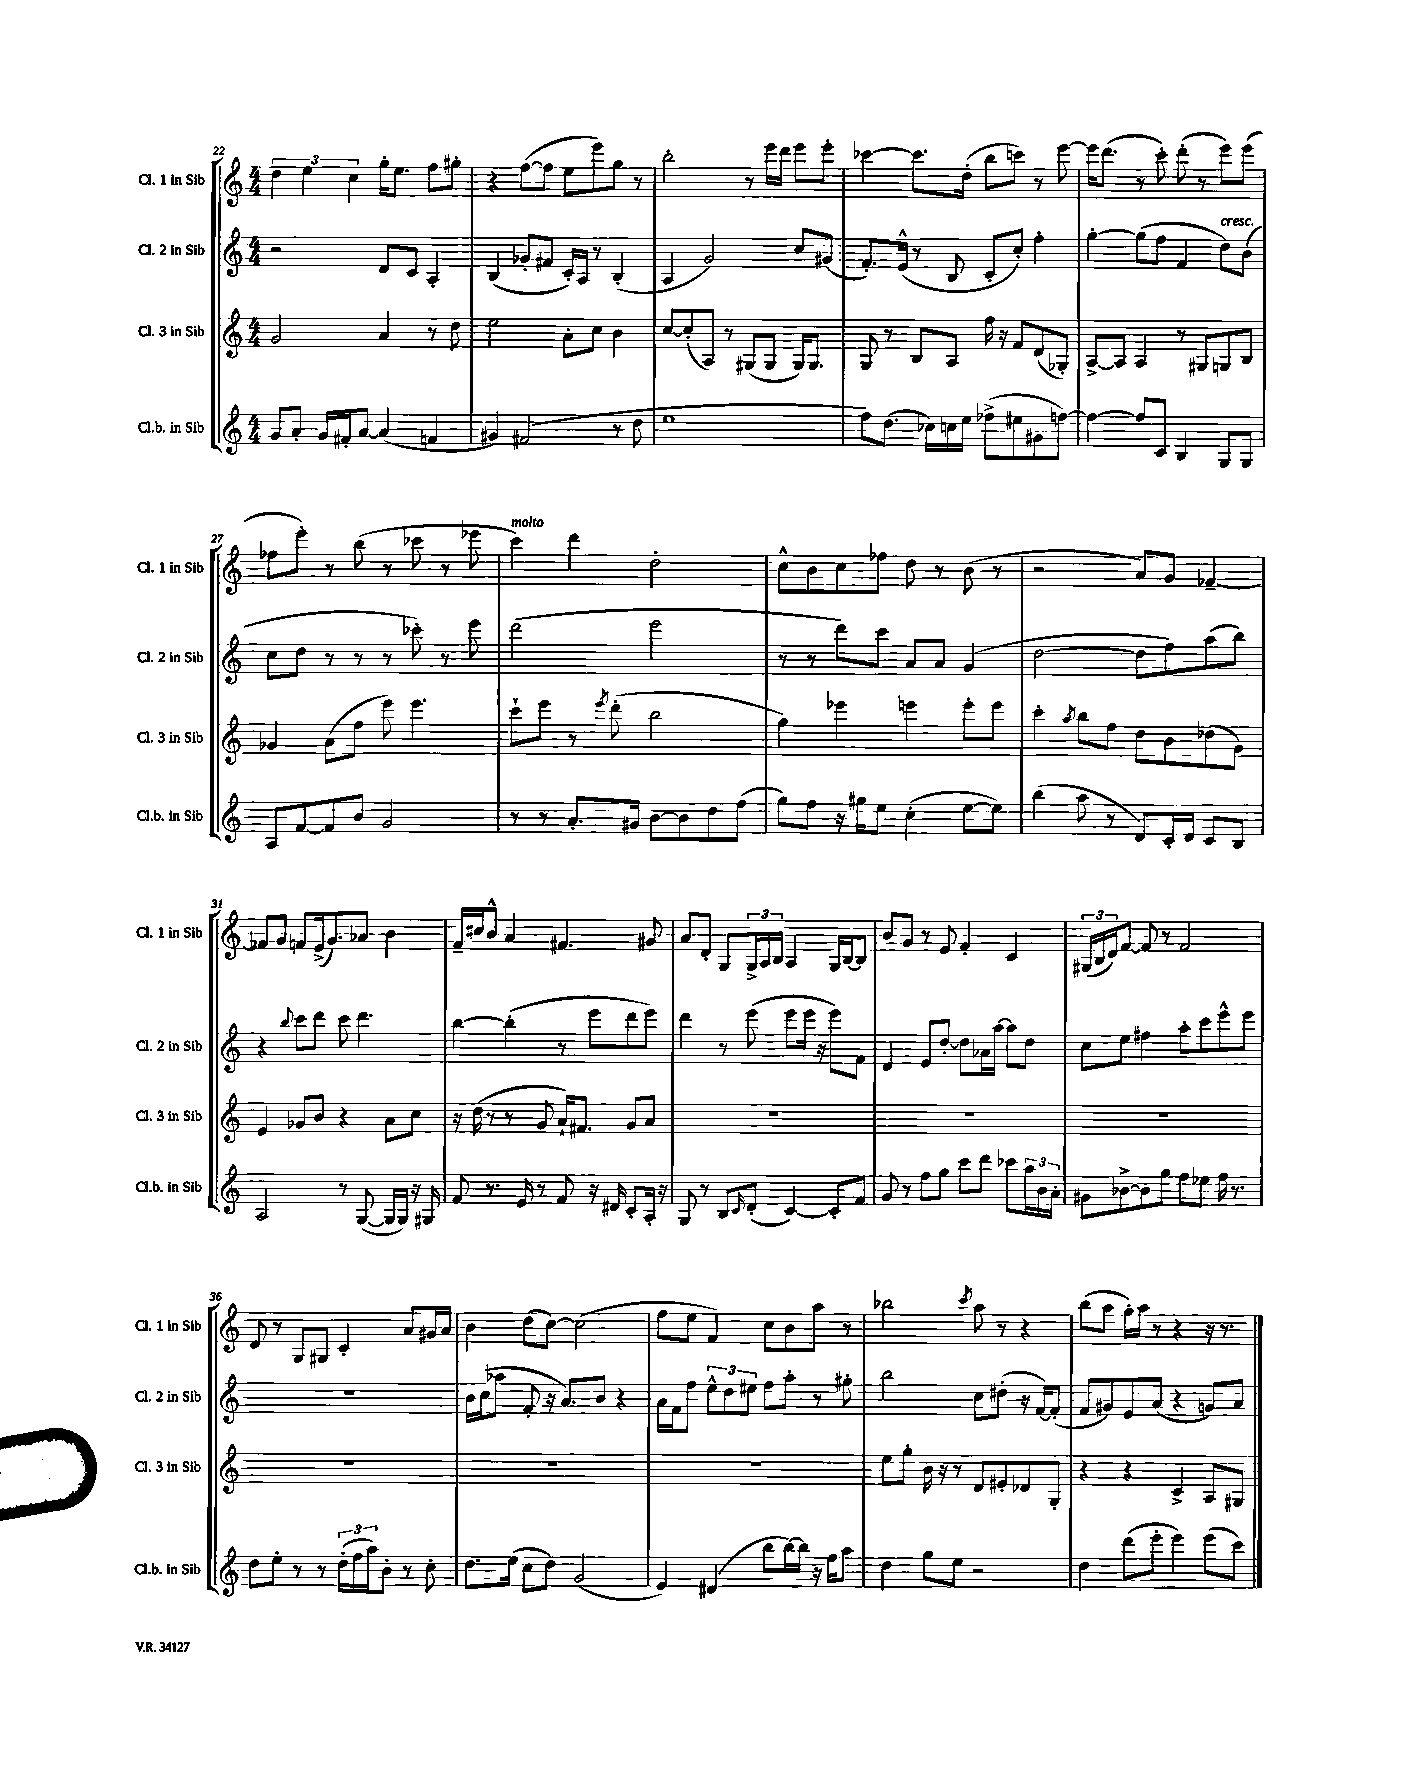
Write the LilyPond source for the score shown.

<<
\new StaffGroup <<
\new Staff = "s0" \with { instrumentName = "Cl. 1 in Sib" shortInstrumentName = "Cl. 1 in Sib" } {
    \clef treble \key c \major \numericTimeSignature \time 4/4
    \tuplet 3/2 { d''4 e''4 c''4 } g''16-. e''8. f''8 gis''8-. |
    r4 f''8~( f''8 e''8 e'''8) g''8 r8 |
    b''2-. r8 e'''16 d'''16 e'''8 e'''8-. |
    ces'''4~ ces'''8. d''16-.( b''8 c'''8) r8 e'''8~ |
    e'''16 d'''8.( r8 c'''8-.) d'''8-.( r8 e'''8) e'''8( |
    fes''8 e'''8-.) r8 b''8( r8 ces'''8 r8 ees'''8 |
    c'''4^\markup { \italic "molto" }) d'''4 d''2-. |
    c''8-^ b'8 c''8 fes''8 d''8 r8 b'8( r8 |
    r2 a'8) g'8 fes'4~-- |
    fes'8 g'8 f'8 e'16->( g'8.) aes'8 b'4 |
    f'16-- cis''16 b'8-^ a'4 fis'4. gis'8 |
    a'8 d'8-. g8 \tuplet 3/2 { g16-> a16 b16 } a4 g16 b16~ b8 |
    b'8 g'8 r8 e'8 f'4-. c'4 |
    \tuplet 3/2 { gis16( b16 d'16) } f'8~ f'8 r8 f'2 |
    d'8 r8 g8 gis8 c'4-. a'8 gis'16 a'16 |
    b'4 d''8( c''8~) c''2( |
    f''8 e''8 f'4) c''8 b'8 a''8 r8 |
    bes''2 \acciaccatura { c'''8 } a''8 r8 r4 |
    b''8( a''8 g''16-.) a''16 r8 r4 r16 r8. \bar "|." |
}
\new Staff = "s1" \with { instrumentName = "Cl. 2 in Sib" shortInstrumentName = "Cl. 2 in Sib" } {
    \clef treble \key c \major \numericTimeSignature \time 4/4
    r2 d'8 c'8 a4-. |
    b4( ges'8-. fis'8 c'16-.) a16 r8 b4-.( |
    a4 g'2) c''8 gis'8( |
    f'8.-.) e'16-^( r8 b8 c'8-. c''8-.) f''4-. |
    g''4~-. g''8( f''8 f'4 d''8^\markup { \italic "cresc." }) b'8( |
    c''8 d''8 r8 r8 r8 ces'''8-.) r8 e'''8 |
    d'''2( e'''2 |
    r8 r8 d'''8) c'''8 a'8 a'8 g'4( |
    d''2~ d''8 f''8) a''8( b''8) |
    r4 \appoggiatura { b''8 } c'''8 d'''8 c'''8 d'''4. |
    b''4~ b''4-.( r8 e'''8 d'''8 e'''8) |
    d'''4 r8 e'''8( e'''8 e'''16 r16 e'''8) f'8 |
    d'4 e'8 d''8~-. d''8 aes'16 a''16~ a''8 d''8 |
    c''8 e''8 fis''4 a''8-. c'''8 e'''8-^ e'''8 |
    R1 |
    b'16 c''16( aes''8 f'8-. r16 a'8.) b'8 r4 |
    a'16 f'16 f''8 \tuplet 3/2 { e''8-^ d''8 eis''8 } f''8 a''8-. r8 gis''8-. |
    b''2 c''8 dis''8-.( r16 f'16~) f'8-.( |
    f'8 gis'8) e'8 a'8( r4 g'8) a'8 \bar "|." |
}
\new Staff = "s2" \with { instrumentName = "Cl. 3 in Sib" shortInstrumentName = "Cl. 3 in Sib" } {
    \clef treble \key c \major \numericTimeSignature \time 4/4
    g'2 a'4 r8 d''8 |
    e''2 a'8-. c''8 b'4 |
    c''8~ c''8-.( a8) r8 gis8( gis8 gis16) gis8. |
    g8 r8 b8 a8 f''16 r16 f'8 d'8( ges8-.) |
    a8~-> a8 a4 r8 gis8 g8 b8 |
    ges'4 a'8( f''8 e'''8) e'''4. |
    c'''8-! e'''8 r8 \acciaccatura { e'''8 } d'''8-.( b''2 |
    g''4) ees'''4 e'''4 e'''8-. e'''8 |
    c'''4-. \acciaccatura { a''8 } b''8 f''8 d''8 b'8 des''8( g'8) |
    e'4 ges'8 b'8 r4 a'8 c''8 |
    r16 d''16( r8 r8 g'8 a'16-!) fis'8. g'8 a'8 |
    R1 |
    R1 |
    R1 |
    R1 |
    R1 |
    R1 |
    e''8 g''8-. b'16 r16 r8 d'8 eis'8-. des'8 g8-. |
    r4 r4 c'4-> a8 gis8 \bar "|." |
}
\new Staff = "s3" \with { instrumentName = "Cl.b. in Sib" shortInstrumentName = "Cl.b. in Sib" } {
    \clef treble \key c \major \numericTimeSignature \time 4/4
    g'8 a'8-. g'16 fis'16-. a'8~ a'4( f'4 |
    gis'4) fis'2( r8 d''8 |
    e''1 |
    f''8) d''8.( ces''16) c''16 e''16 fes''8->( eis''8 gis'8 f''8~) |
    f''4~ f''8 c'8 b4 g8 g8 |
    a8 f'8~ f'8 b'8 g'2 |
    r8 r8 a'8.-. gis'16 b'8~ b'8 d''8 f''8( |
    g''8) f''8 r16 gis''16 e''8 c''4-.( e''8~ e''8) |
    b''4( a''8 r8 d'8) c'16-. d'16 c'8 b8 |
    a2 r8 g8~( g16 g16) r16 gis16 |
    f'8 r8. e'16 r8 f'8 r16 dis'16 c'8-. a16-. r16 |
    g8 r8 b8 \grace { c'16 } d'8-.( c'4~) c'8-. f'8 |
    g'8 r8 f''8 g''8 c'''8 d'''8 ces'''8 \tuplet 3/2 { a''16 b'16 a'16-. } |
    gis'8 bes'8~-> bes'8 g''8 f''8 ees''8 f''16 r8. |
    d''8 e''8-. r8 r8 \tuplet 3/2 { d''16-.( f''16 a''16) } b'8-. r8 c''8-. |
    d''8. e''16( c''8 d''8) g'2( |
    e'4) dis'4( b''8 b''16~) b''16 r16 f''16 a''8 |
    d''4 g''8 e''8 r2 |
    d''4 d'''8( e'''8-. e'''4) e'''8( c'''8) \bar "|." |
}
>>
>>
\layout { \context { \Score currentBarNumber = #22 } }
